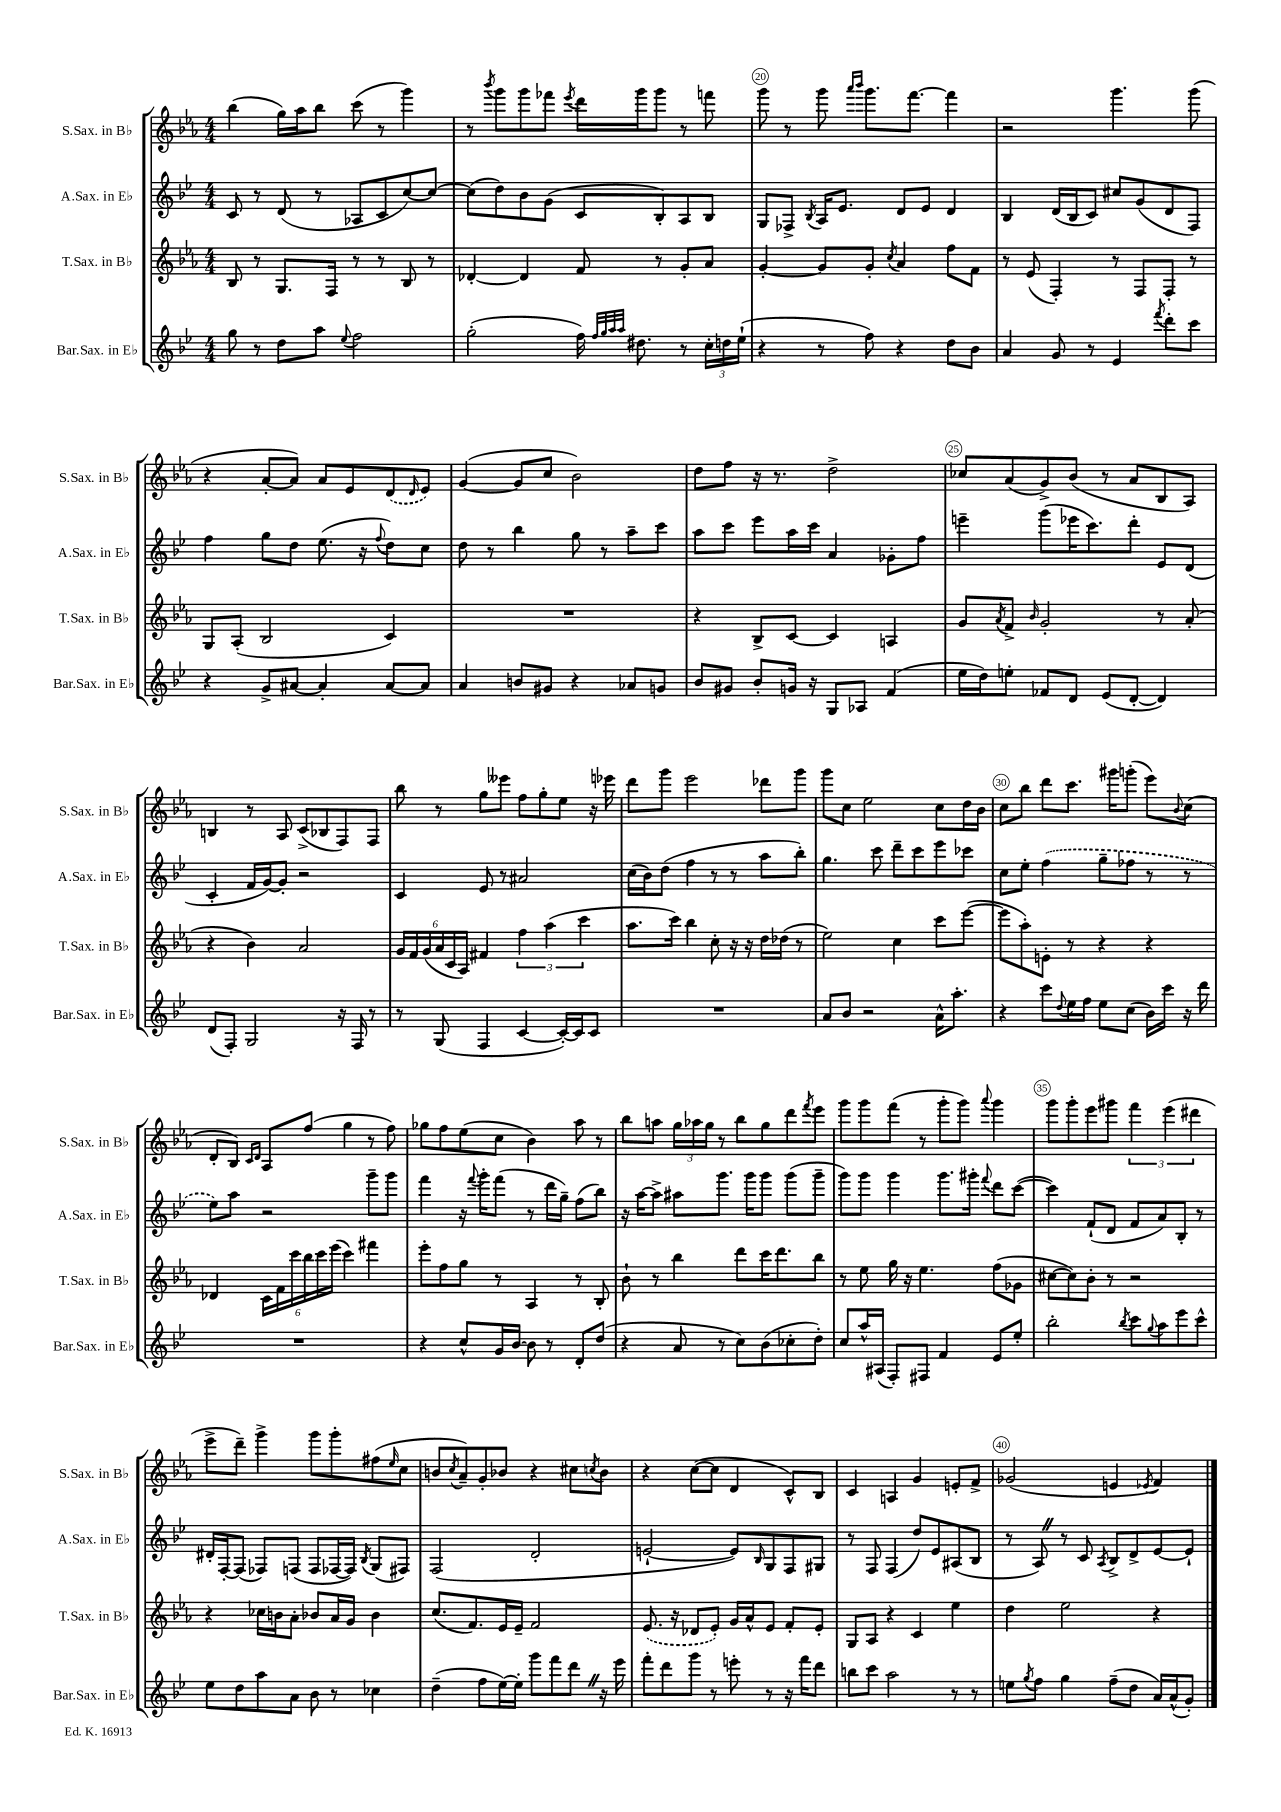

**kern	**kern	**kern	**kern
*part4	*part3	*part2	*part1
*staff4	*staff3	*staff2	*staff1
*I"Bar.Sax. in E♭	*I"T.Sax. in B♭	*I"A.Sax. in E♭	*I"S.Sax. in B♭
*I'Bar.Sax. in E♭	*I'T.Sax. in B♭	*I'A.Sax. in E♭	*I'S.Sax. in B♭
*clefG2	*clefG2	*clefG2	*clefG2
*k[b-e-]	*k[b-e-a-]	*k[b-e-]	*k[b-e-a-]
*M4/4	*M4/4	*M4/4	*M4/4
=18	=18	=18	=18
8gg\	8B-/	8c/	(4bb-\
8r	8r	8r	.
8dd\L	8.G/L	(8d/	16gg\LL)
.	.	.	16aa-\J
8aa\J	.	8r	8bb-\J
.	16F/Jk	.	.
8qqee-/	.	.	.
2ff\	8r	8A-X/L	(8ccc\
.	8r	8c/	8r
.	8B-/	[8cc/)	4ggg\)
.	8r	8cc/J_	.
=19	=19	=19	=19
(2gg'\	[4d-X'/	(8cc\L]	8r
.	.	.	8qbbb-/
.	.	8dd\)	8ggg\L
.	4d-/]	8b-\	8ggg\
.	.	(8g\J	8fff-X\J
.	.	.	8qeee-/
16ff\)	8f/	8c/L	16ddd\LL
32qqff/LLL	.	.	.
32qqgg/	.	.	.
32qqaa/	.	.	.
32qqaa/JJJ	.	.	.
8.dd#X\	.	.	16ggg\J
.	8r	8B-'/)	8ggg\J
8r	8g'/L	8A/	8r
24cc'\LL	8a-/J	8B-/J	8fffn\
24ddn\	.	.	.
(24ee-`\JJ	.	.	.
=20	=20	=20	=20
4r	[4g'/	8G/L	8ggg\
.	.	8F-X^/J	8r
.	.	8qB-/	.
8r	8g/L]	16A/KL	8ggg\
.	.	8.e-/J	.
.	.	.	16qqaaa-/LL
.	.	.	16qqbbb-/JJ
8ff\)	8g'/J	.	8.ggg\L
.	8qcc/	.	.
4r	4a-/	8d/L	.
.	.	.	[8.fff\J
.	.	8e-/J	.
8dd\L	8ff\L	4d/	4fff\]
8b-\J	8f\J	.	.
=21	=21	=21	=21
4a/	8r	4B-/	2r
.	(8e-/	.	.
8g/	4F'/)	(16d/LL	.
.	.	16B-/J	.
8r	.	8c/J)	.
4e-/	8r	8cc#X/L	4.ggg\
.	8F/L	(8g/	.
8qfff/	.	.	.
8ddd'\L	8F'/J	8d/	.
8ccc\J	8r	8F/J)	(8ggg\
!!LO:LB:g=z
=22	=22	=22	=22
4r	8G/L	4ff\	4r
.	(8A-'/J	.	.
8g^/L	2B-/	8gg\L	[8a-'/L
[8a#X/J	.	8dd\J	8a-/J])
4a#'/]	.	(8.ee-\	8a-/L
.	.	.	8e-/
.	.	16r	.
.	.	8qqff/	.
[8a#/L	4c/)	8dd\L)	(8d/
.	.	.	16qqd/
8a#/J]	.	8cc\J	8e-/J)
=23	=23	=23	=23
4a/	1r	8dd\	([4g/
.	.	8r	.
8bn/L	.	4bb-\	8g/L]
8g#X/J	.	.	8cc/J
4r	.	8gg\	2b-\)
.	.	8r	.
8a-X/L	.	8aa~\L	.
8gn/J	.	8ccc\J	.
=24	=24	=24	=24
8b-/L	4r	8aa\L	8dd\L
8g#X/J	.	8ccc\J	8ff\J
8b-'/L	8B-^/L	8eee-\L	16r
.	.	.	8.r
16gn/Jk	[8c/J	16aa\L	.
16r	.	16ccc\JJ	.
8G/L	4c/]	4a/	2dd^\
8A-X/J	.	.	.
(4f/	4An/	8g-X'\L	.
.	.	8ff\J	.
=25	=25	=25	=25
16ee-\LL	8g/L	4eeen~\	8cc-X/L
16dd\J)	.	.	.
.	8qa-/	.	.
8een'\J	8f^/J	.	(8a-/
.	16qqb-/	.	.
8f-X/L	2g'/	(8ggg\L	8g^/)
8d/J	.	16eee-X\K	(8b-/J
.	.	8.ccc\)	.
(8e-/L	.	.	8r
[8d'/J	.	8ddd'\J	8a-/L
4d/])	8r	8e-/L	8B-/
.	(8a-'/	(8d/J	8A-/J)
!!LO:LB:g=z
=26	=26	=26	=26
(8d/L	4r	4c'/	4Bn/
8F'/J)	.	.	.
2G/	4b-\)	16f/LL	8r
.	.	[16g/J)	.
.	.	8g'/J]	8A-/
.	2a-/	2r	(8c^/L
.	.	.	8B-X/
16r	.	.	8F/)
16F/	.	.	.
8r	.	.	8F/J
=27	=27	=27	=27
8r	24g/LL	4c/	8bb-\
.	24f/	.	.
.	(24g/	.	.
(8G/	24a-/	.	8r
.	24c/	.	.
.	24A-/JJ)	.	.
4F/	4f#X/	8e-/	8gg\L
.	.	8r	8eee--X\J
[4c/	6ff\	2a#X/	8ff\L
.	.	.	8gg'\
.	(6aa-\	.	.
16c'/LL_)	.	.	8ee-\J
16c/J]	.	.	.
.	6ccc\	.	.
8c/J	.	.	16r
.	.	.	16eee-X\
=28	=28	=28	=28
1r	8.aa-\L	(16cc\LL	8ddd\L
.	.	16b-\J)	.
.	.	(8dd\J	8ggg\J
.	16ccc\Jk)	.	.
.	4bb-\	4ff\	2eee-\
.	8cc'\	8r	.
.	16r	8r	.
.	16r	.	.
.	16dd\LL	8aa\L	8ddd-X\L
.	(16dd-X\JJ	.	.
.	8r	8bb-'\J)	8ggg\J
=29	=29	=29	=29
8a/L	2ee-\)	4.gg\	8ggg\L
8b-/J	.	.	8cc\J
2r	.	.	2ee-\
.	.	8ccc\	.
.	4cc\	8ddd~\L	.
.	.	8ccc\	.
16a^^\KL	8ccc\L	8eee-\	8cc\L
8.aa'\J	.	.	.
.	([8eee-\J	8ccc-X\J	16dd\L
.	.	.	16b-\JJ
=30	=30	=30	=30
4r	8eee-\L]	8cc\L	8cc\L
.	8aa-'\)	8ee-'\J	8bb-\J
8ccc\L	8en'\J	(4ff\	8ddd\L
8qqdd/	.	.	.
16ee-\L	8r	.	8.ccc\J
16ff\JJ	.	.	.
8ee-\L	4r	8gg~\L	.
.	.	.	16ggg#X\KL
(8cc\J	.	8ff-X\J	(8gggn'\J
16b-\LL)	4r	8r	8eee-\L)
16ccc\JJ	.	.	.
.	.	.	8qqb-/
16r	.	8r	(8cc\J
16ddd\	.	.	.
!!LO:LB:g=z
=31	=31	=31	=31
1r	4d-X/	8ee-\L)	8d'/L
.	.	8aa\J	8B-/J)
.	.	.	16qqc/LL
.	.	.	16qqd/JJ
.	24c\LL	2r	8A-/L
.	24f\	.	.
.	24ccc\	.	.
.	24bb-\	.	(8ff/J
.	24ccc\	.	.
.	(24eee-\JJ	.	.
.	4ccc\)	.	4gg\
.	4fff#X\	8ggg~\L	8r
.	.	8ggg\J	8ff\)
=32	=32	=32	=32
4r	8eee-'\L	4fff\	8gg-X\L
.	8ff\	.	8ff\
8cc^^/L	8gg\J	16r	(8ee-\
.	.	8qqfff/	.
.	.	16ggg'\KL	.
16g/L	8r	(8fff\J	8cc\J
[16b-/JJ	.	.	.
8b-\]	4A-/	8r	4b-\)
8r	.	16ddd\LL	.
.	.	16gg~\JJ)	.
8d'/L	8r	(8ff\L	8aa-\
(8dd/J	8B-'/	8bb-\J)	8r
=33	=33	=33	=33
4r	8b-`\	16r	8bb-\L
.	.	[16aa\KL	.
.	8r	8aa^\J]	8aan\J
8a/	4bb-\	8aa#X\L	24gg\LL
.	.	.	24aa-X\
.	.	.	24gg\JJ
8r	.	8.ggg\J	8r
8cc\L)	8ddd\L	.	8bb-\L
.	.	16ggg\KL	.
(8b-\	16ccc\K	8ggg\J	8gg\
.	8.ddd\	.	.
8cc-X'\	.	(8ggg\L	8ddd\
.	.	.	8qfff/
8dd'\J)	8bb-\J	8ggg~\J	8eee-\J
=34	=34	=34	=34
8cc/L	8r	8ggg\L)	8ggg\L
16aa^^/L	8ee-\	8ggg\J	8ggg\
(16A#X/JJ	.	.	.
8F'/L)	16gg\	4ggg\	(8fff\J
.	16r	.	.
8F#X/J	4.ee-\	.	8r
4f/	.	8.ggg\L	8ggg'\L
.	.	.	8ggg\J)
.	.	16ggg#X'\Jk	.
.	.	8qqfff/	8qqaaa-/
8e-/L	(8ff\L	8ddd\L	4ggg\
8ee-'/J	8g-X\J	([8ccc\J	.
=35	=35	=35	=35
2bb-'\	[8cc#X\L	4ccc\])	8ggg\L
.	8cc#\])	.	8ggg'\
.	8b-'\J	(8f`/L	8eee-\
.	8r	8d/J	8ggg#X\J
8qbb-/	.	.	.
8ccc\L	2r	8f/L	6fff\
8qqgg/	.	.	.
8aa\	.	8a/)	.
.	.	.	(6eee-\
8eee-\	.	8B-'/J	.
.	.	.	6ddd#X\
8ccc^^\J	.	8r	.
!!LO:LB:g=z
=36	=36	=36	=36
8ee-\L	4r	16d#X'/LL	8eee-^\L
.	.	[16F'/J	.
8dd\	.	(8F/J]	8ddd~\J)
8aa\	16cc-X\LL	8F-X/L)	4ggg^\
.	16bn\J	.	.
8a\J	8a-'\J	(8Fn/J	.
8b-\	8b-X/L	8F/L	8ggg\L
8r	16a-/L	[16F-X/L	8ggg'\
.	16g/JJ	16F-/JJ])	.
.	.	8qB-/	.
4cc-X\	4b-\	(8G/L	(8ff#X\
.	.	.	16qqee-/
.	.	8F#X/J)	8cc\J
=37	=37	=37	=37
(4dd~\	(8.cc/L	(2F/	8bn/L
.	.	.	8qcc/
.	.	.	8a-~/)
.	8.f/)	.	.
8ff\L	.	.	8g'/
[16ee-\L)	16e-/L	.	8b-X/J
16ee-'\JJ]	16e-~/JJ	.	.
8ggg\L	2f/	2d'/	4r
8fff\	.	.	.
8dddZ\J	.	.	8cc#X\L
.	.	.	8qccn/
16r	.	.	8b-\J
16eee-\	.	.	.
=38	=38	=38	=38
8fff'\L	(8.e-/	[2en`/	4r
8ddd\	.	.	.
.	16r	.	.
8ggg\J	8d-X/L	.	([8cc\L
8r	8e-'/J)	.	8cc\J]
8eeen'\	16g/LL	8e/L])	4d/
.	16a-^^/J	.	.
.	.	16qqB-/	.
8r	8e-/J	8G/	.
16r	8f'/L	8F/	8c^^/L)
16fff\KL	.	.	.
8ddd\J	8e-'/J	8G#X/J	8B-/J
=39	=39	=39	=39
8bbn\L	8G/L	8r	4c/
8ccc\J	8A-/J	8F/	.
2aa\	4r	(4F/	4An/
.	4c/	8dd/L)	4g/
.	.	8e-/	.
8r	4ee-\	(8A#X/	8en'/L
8r	.	8B-/J	8f^/J
=40	=40	=40	=40
8een\L	4dd\	8r	(2g-X/
8qgg/	.	.	.
8ff\J	.	8AZ/)	.
4gg\	2ee-\	8r	.
.	.	8c/	.
.	.	8qA/	.
(8ff~\L	.	8B-^/L	4en/
8dd\J	.	8d^/	.
.	.	.	8qe-X/
16a/LL)	4r	[8e-/	4f/)
(16a^^/J	.	.	.
8g'/J)	.	8e-`/J]	.
==	==	==	==
*-	*-	*-	*-
